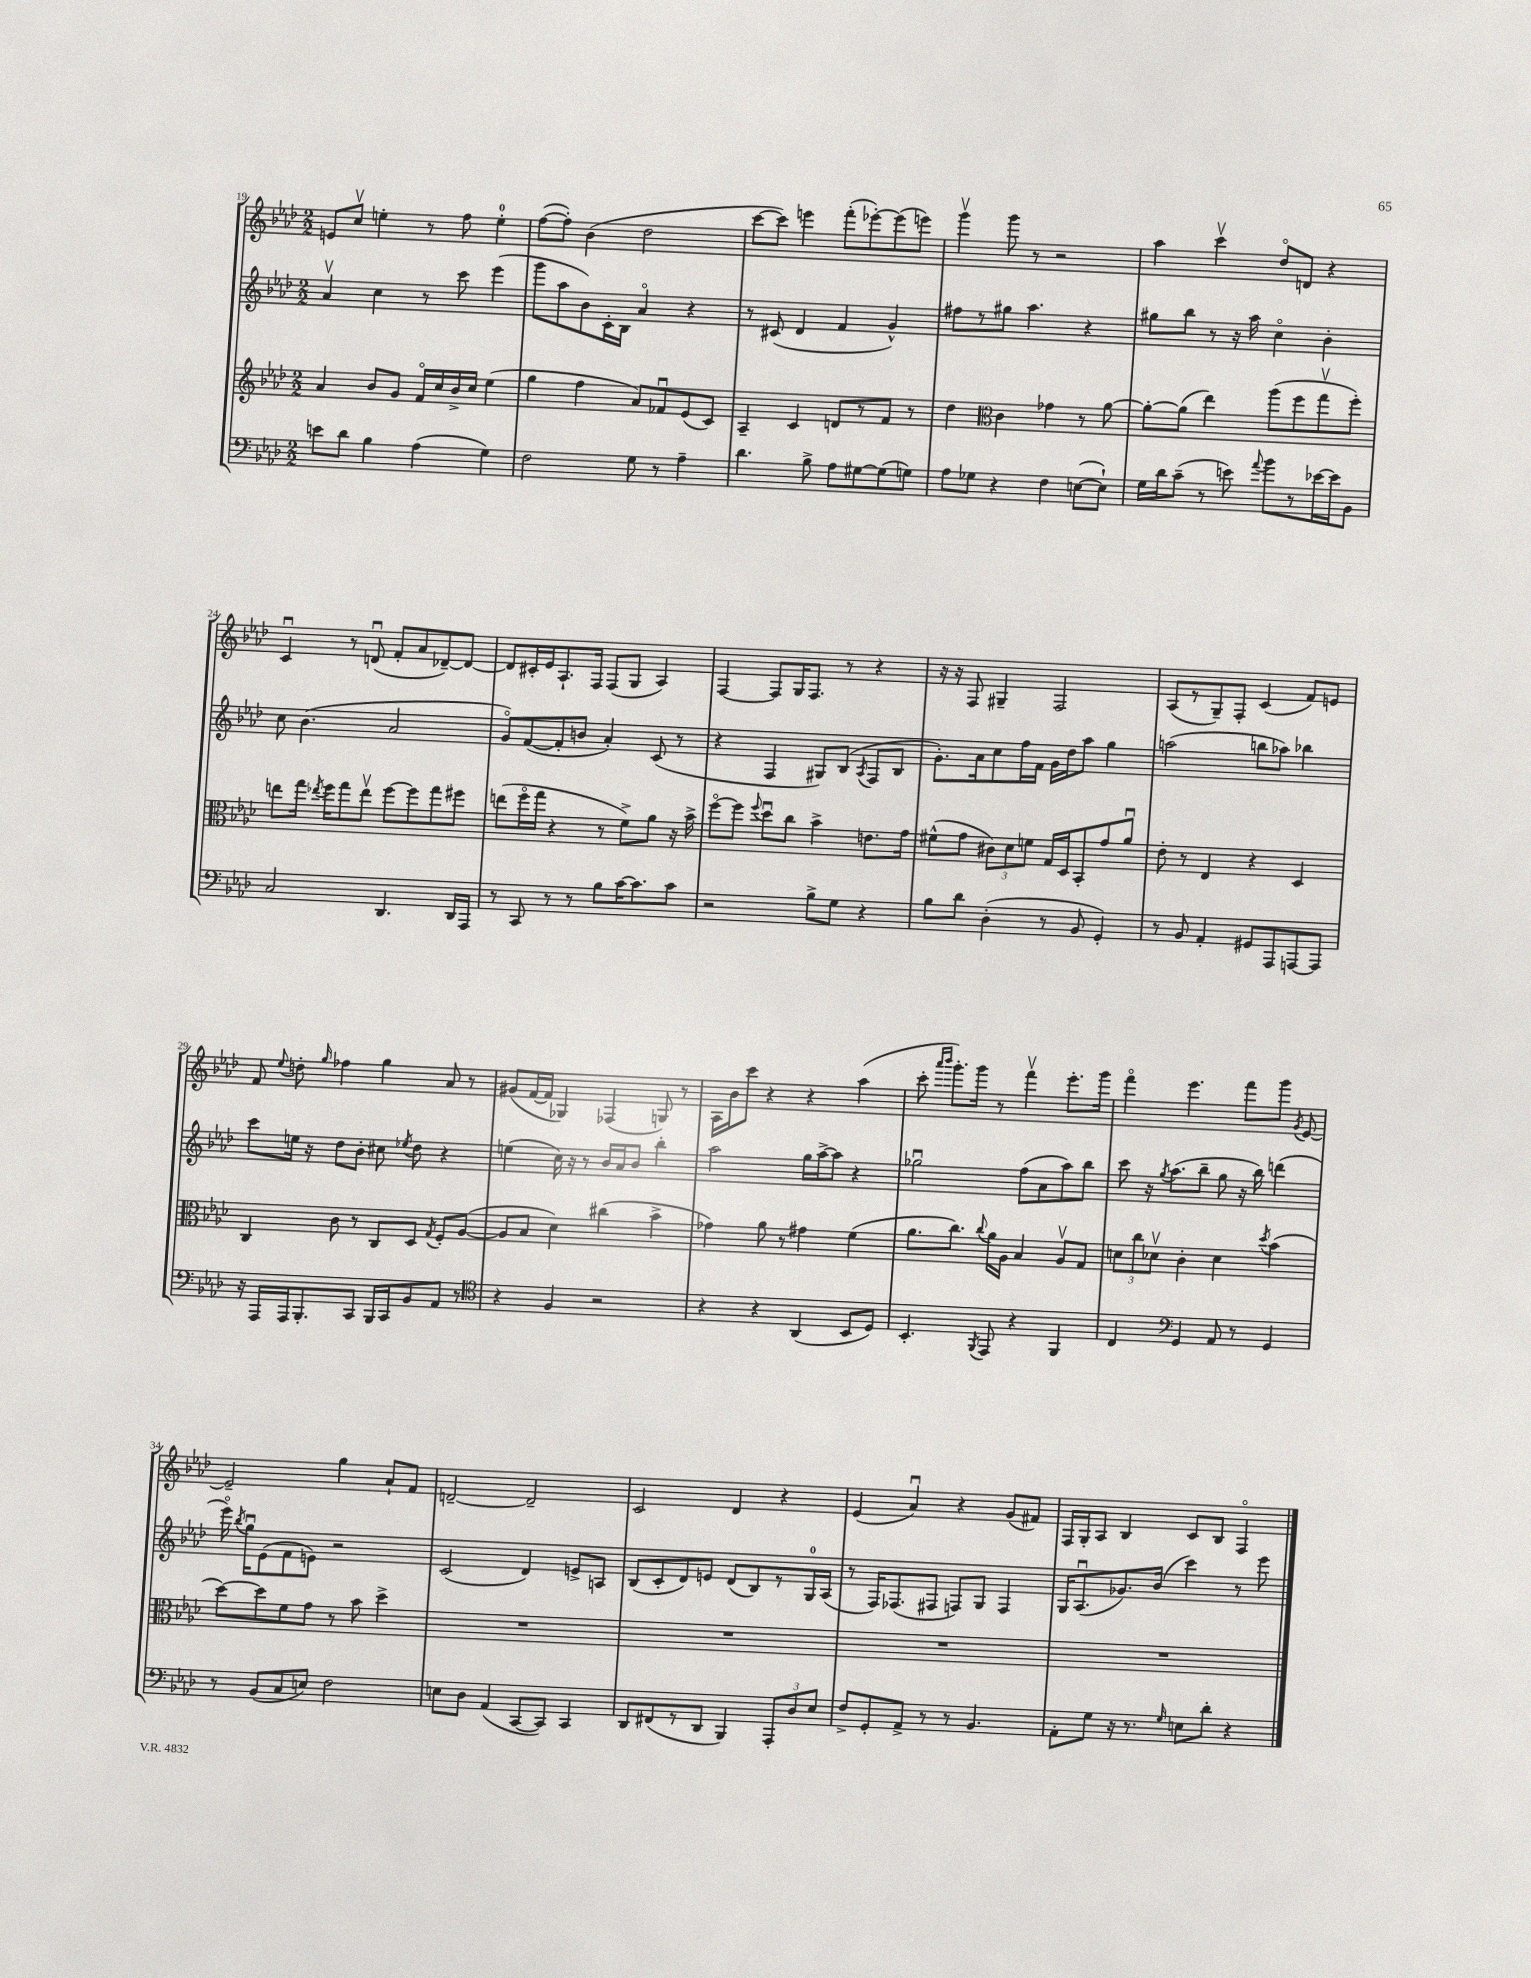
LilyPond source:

<<
\new StaffGroup <<
\new Staff = "s0" {
    \clef treble \key aes \major \numericTimeSignature \time 2/2
    \autoBeamOff e'8[ c''8]\upbow e''4-. r8 f''8 e''4-0-. |
    f''8[~( f''8]-.) bes'4( des''2 |
    c'''8[~ c'''8]) e'''4 f'''8[-.( ees'''8~-.) ees'''8( e'''8]) |
    g'''4\upbow g'''8 r8 r2 |
    aes''4 c'''4\upbow des''8[\flageolet d'8] r4 |
    c'4\downbow r8 d'8\downbow( f'8[-. aes'8 des'8~--) des'8]~ |
    des'8[ cis'16-. ees'16 aes8.-! f16] f8[( g8] aes4) |
    f4~ f8[ g16 f8.] r8 r4 |
    r16 r16 f8 gis4-- f2 |
    aes8[( r8 g8--) f8]-. c'4( f'8[) e'8] |
    f'8 \appoggiatura { ees''8 } d''8-. \grace { g''16 } fes''4 g''4 aes'8 r8 |
    gis'8[( f'16~ f'16] ges4) fes4( g8) r8 |
    aes16[ bes'16 c'''8] r4 r4 aes''4( |
    c'''8-. \grace { aes'''16[ bes'''16] } g'''8.[-.) g'''16] r8 f'''4\upbow ees'''8.[-. g'''16] |
    f'''4\flageolet ees'''4. f'''8[ g'''8] \acciaccatura { g'8 } ees'8~ |
    ees'2-- g''4 aes'8[-! f'8] |
    d'2~-- d'2-- |
    c'2 des'4 r4 |
    ees'4( aes'4\downbow) r4 g'8[( fis'8]) |
    f16[ g16-. aes8] bes4 c'8[ bes8] f4\flageolet \bar "|." |
}
\new Staff = "s1" {
    \clef treble \key aes \major \numericTimeSignature \time 2/2
    \autoBeamOff aes'4\upbow c''4 r8 c'''8 ees'''4( |
    g'''8[ aes''8 bes'8) c'16-. bes16] aes'4\flageolet r4 |
    r8 cis'8( des'4 f'4 g'4-^) |
    fis''8[ r8 gis''8] aes''4. r4 |
    gis''8[ bes''8] r8 r16 aes''16 c''4\flageolet bes'4-. |
    c''8 bes'4.( aes'2 |
    g'8[\flageolet) f'8~( f'8-. b'8] aes'4-.) c'8( r8 |
    r4 f4 gis8[) bes8]( \acciaccatura { aes8 } f8[ bes8] |
    g'8.[-.) aes'16 c''8 f''16 f'16] g'16[ des''16 aes''8] g''4 |
    a''2( b''8[ aes''8]) bes''4 |
    c'''8[ e''16] r16 des''8[ bes'8]-. cis''8 \acciaccatura { ees''8 } des''8 r4 |
    e''4( c''16) r16 r8 bes'16[ aes'16 bes'8] bes''4-. |
    aes''2 g''16[ aes''16~-> aes''8] r4 |
    ges''2\downbow f''8[( aes'8 aes''8) bes''8] |
    c'''8 r16 \acciaccatura { g''8 } aes''8.[( bes''8]-- g''8 r16 bes''16) d'''4( |
    ees'''16\flageolet) \acciaccatura { bes''8 } g''16[\downbow ees'8( f'8 e'8]) r2 |
    c'2( des'4) e'8[-> a8] |
    bes8[( c'8-. des'8) e'8] des'8[( bes8) r8 g16-0 aes16]( |
    r8 f16[) fes8.( fis8] f8[) g8] f4 |
    g16[ aes8.\downbow( ges'8.) bes'16]( c'''4) r8 ees'''8 \bar "|." |
}
\new Staff = "s2" {
    \clef treble \key aes \major \numericTimeSignature \time 2/2
    \autoBeamOff aes'4 bes'8[ g'8] f'16[\flageolet c''16 bes'16-> c''16] ees''4( |
    g''4 f''4 aes'8[) fes'8\downbow ees'8( c'8]) |
    aes4-- c'4 d'8[ r8 f'8] r8 |
    des''4 \clef alto c'4 ges'4 r8 aes'8~ |
    aes'8[~-. aes'8]( ees''4) aes''8[( f''8 g''8\upbow f''8]-.) |
    e''8[ g''16] \acciaccatura { ees''8 } f''16[ g''8 ees''8]\upbow f''8[~ f''8 g''8 fis''8] |
    e''8[( f''16\flageolet g''16] r4 r8 f'8[->) aes'8] r16 bes'16-> |
    f''8[~\flageolet f''8] \appoggiatura { f''8 } des''8[\downbow c''8] bes'4-> e'8.[ g'16] |
    fis'8[-^( g'8] \tuplet 3/2 { cis'8[) des'8 f'8] } g16[ des16 bes,8-. g'8 aes'8]\downbow |
    ees'8-. r8 ees4 r4 des4 |
    c4 c'8 r8 c8[ des8] \acciaccatura { g8 } f8[-. aes8]~( |
    aes8[ bes8] des'4) cis''4( bes'4-> |
    ges'4) aes'8 r8 gis'4 f'4( |
    aes'8.[ c''8.]) \appoggiatura { c''8 } aes'16[ aes16] bes4 aes8[\upbow g8] |
    \tuplet 3/2 { d'8[ c''8 des'8]\upbow } c'4-. des'4 \acciaccatura { des''8 } bes'4( |
    des''8[~) des''8 f'8 g'8] r8 bes'8 des''4-> |
    R1 |
    R1 |
    R1 |
    R1 \bar "|." |
}
\new Staff = "s3" {
    \clef bass \key aes \major \numericTimeSignature \time 2/2
    \autoBeamOff e'8[ des'8] bes4 aes4( g4) |
    f2 g8 r8 aes4-- |
    des'4. bes8-> aes8[ gis8~ gis8( g8]) |
    aes8[ ges8] r4 f4 e8[~( e8]-!) |
    g16[ des'16 c'8]--( r8 e'8) \appoggiatura { aes'8 } bes'8[ r8 ees'16~ ees'16 bes,8] |
    c2 des,4. des,16[ aes,,16] |
    r8 c,8 r8 r8 bes8[ c'16~ c'8. c'8] |
    r2 bes8[-> g8] r4 |
    bes8[ des'8] des4-.( r8 bes,8 g,4-.) |
    r8 bes,8 aes,4-. gis,8[ aes,,8 a,,8~ a,,8] |
    r16 aes,,16[ aes,,16 bes,,8.-. c,8] bes,,16[ c,16 bes,8 aes,8] r8 |
    \clef tenor r4 f4 r2 |
    r4 r4 aes,4( bes,8[ des8]) |
    bes,4.-. \acciaccatura { f,8 } ees,8 r4 f,4 |
    c4 \clef bass g,4 aes,8 r8 g,4 |
    r8 bes,8[( c8 e8]) f2 |
    e8[ des8] aes,4( c,8[~ c,8]) c,4 |
    des,8[ fis,8( r8 des,8] bes,,4) \tuplet 3/2 { aes,,8[-. des8 ees8] } |
    f8[-> g,8-. aes,8]-> r8 r8 bes,4. |
    aes,8[-. g8] r16 r8. \grace { g16 } e8[ des'8]-. r4 \bar "|." |
}
>>
>>
\layout { \context { \Score currentBarNumber = #19 } }
